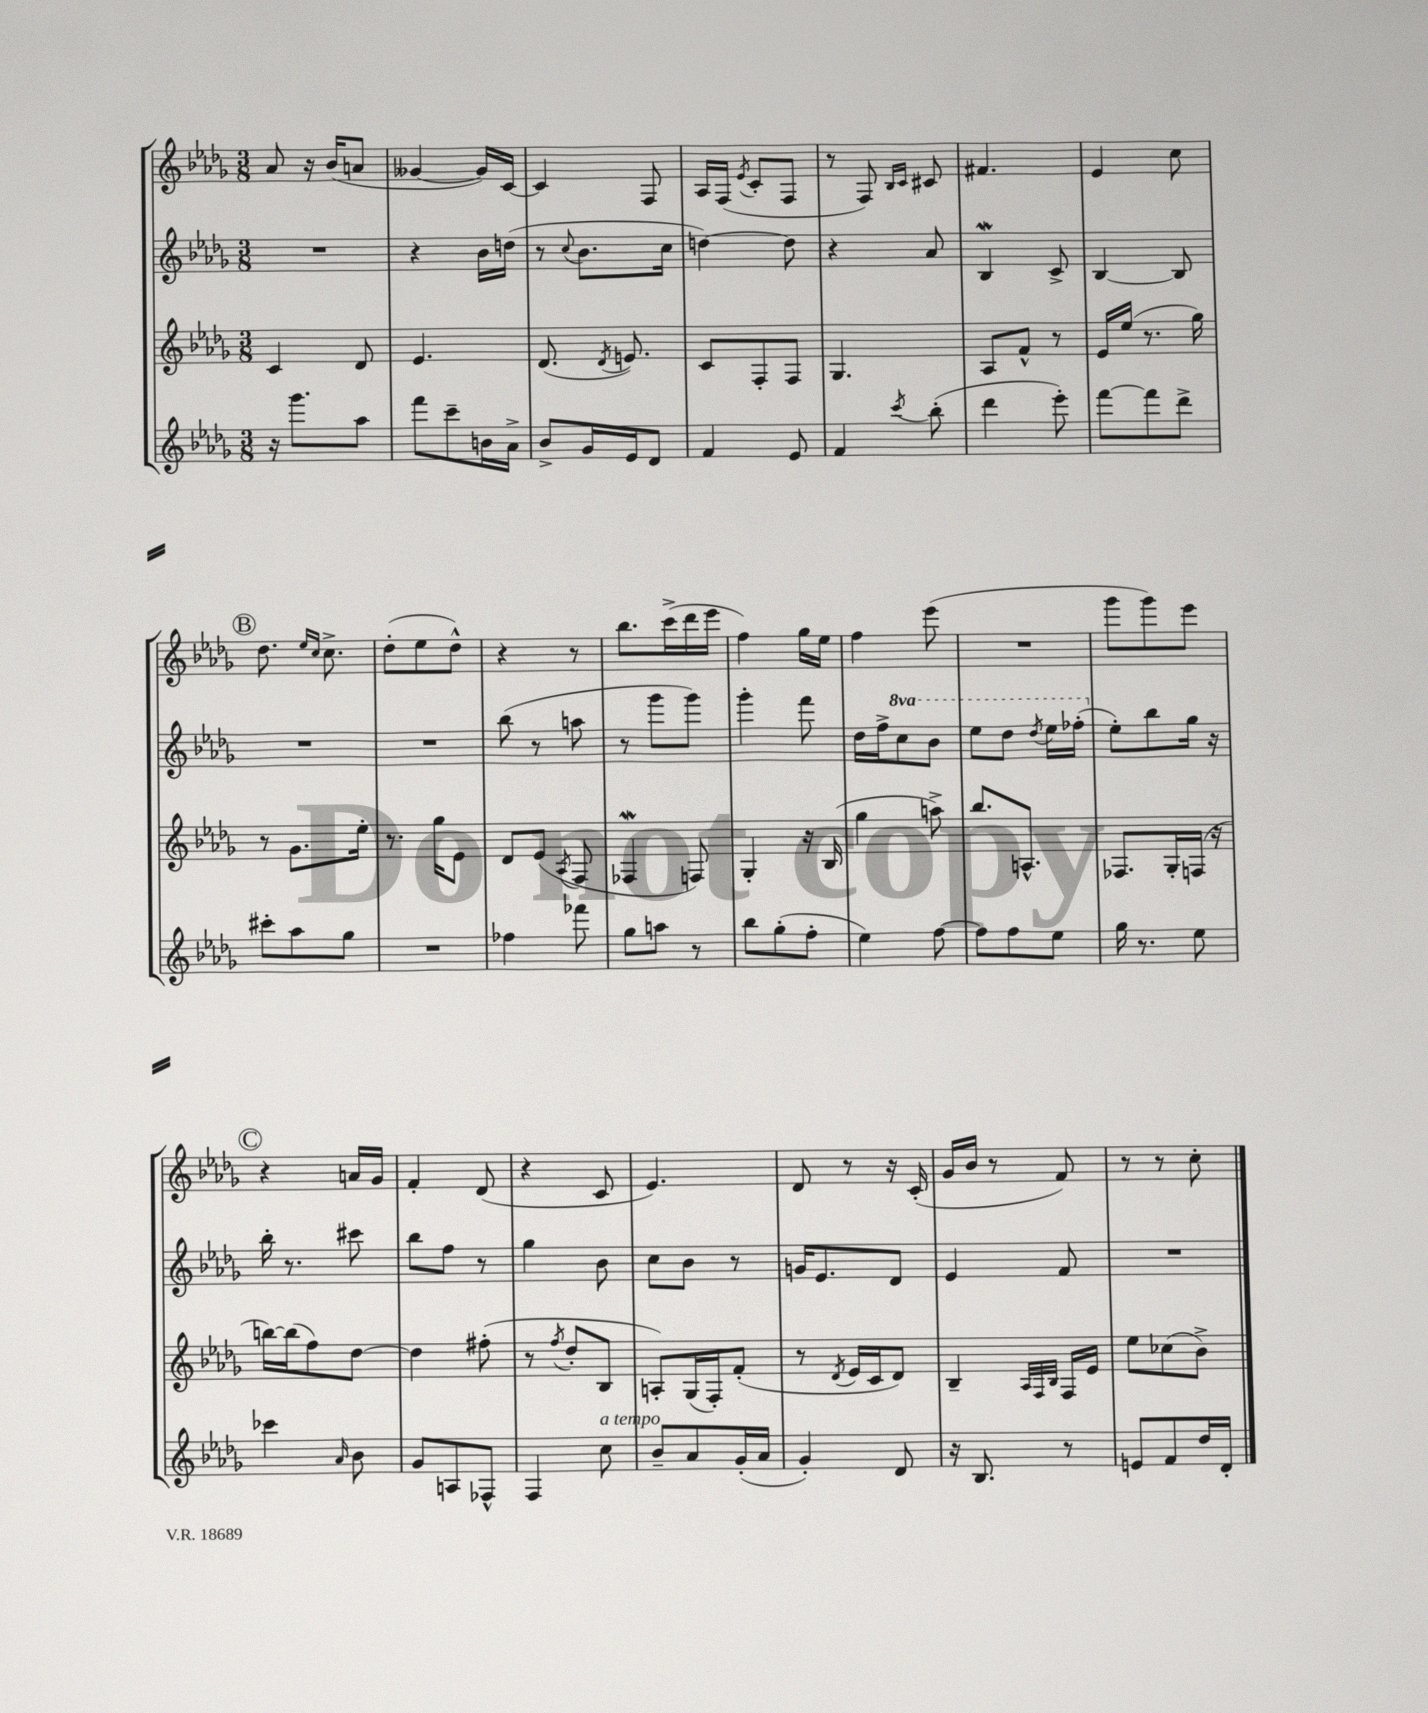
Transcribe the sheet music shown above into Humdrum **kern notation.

**kern	**kern	**kern	**kern
*part4	*part3	*part2	*part1
*staff4	*staff3	*staff2	*staff1
*clefG2	*clefG2	*clefG2	*clefG2
*k[b-e-a-d-g-]	*k[b-e-a-d-g-]	*k[b-e-a-d-g-]	*k[b-e-a-d-g-]
*M3/8	*M3/8	*M3/8	*M3/8
=5	=5	=5	=5
16r	4c/	4.r	8a-/
8.ggg-\L	.	.	.
.	.	.	16r
.	.	.	(16b-/KL
8aa-\J	8d-/	.	8an/J
=6	=6	=6	=6
8fff\L	4.e-/	4r	[4g--X/
8ccc~\	.	.	.
16bn\L	.	16b-\LL	16g--/LL])
16a-^\JJ	.	(16ddn\JJ	[16c/JJ
=7	=7	=7	=7
8b-^/L	(8.d-/	8r	4c/]
.	.	8qqcc/	.
16g-/L	.	8.b-\L	.
.	8qd-/	.	.
16e-/J	8.en/)	.	.
8d-/J	.	.	8F/
.	.	16cc\Jk	.
=8	=8	=8	=8
4f/	8c/L	[4ddn\)	16A-/LL
.	.	.	(16F/JJ
.	.	.	8qe-/
.	8F'/	.	8c'/L
8e-/	8F/J	8dd\]	8F/J
=9	=9	=9	=9
4f/	4.G-/	4r	8r
.	.	.	8F/)
.	.	.	16qqB-/LL
8qccc/	.	.	16qqc/JJ
(8bb-'\	.	8a-/	8c#X/
=10	=10	=10	=10
4ddd-\	8A-/L	4B-W/	4.f#X/
.	8f^^/J	.	.
8eee-'\)	8r	8c^/	.
=11	=11	=11	=11
[8fff\L	16e-/LL	[4B-/	4e-/
.	(16ee-/JJ	.	.
8fff\]	8.r	.	.
8ddd-^\J	.	8B-/]	8cc\
.	16gg-\)	.	.
!!LO:LB:g=z
!!LO:REH:place=s1:t=B
=12	=12	=12	=12
8ccc#X'\L	8r	4.r	8.dd-\
8aa-\	8.g-\L	.	.
.	.	.	16qqee-/LL
.	.	.	16qqcc/JJ
.	.	.	8.cc^\
8gg-\J	.	.	.
.	16ee-'\Jk	.	.
=13	=13	=13	=13
4.r	8.r	4.r	(8dd-'\L
.	.	.	8ee-\
.	16gg-\KL	.	.
.	8e-\J	.	8dd-^^\J)
=14	=14	=14	=14
4ff-X\	8d-/L	(8bb-\	4r
.	(8e-/J	8r	.
.	8qA-/	.	.
8fff-X\	8F/	8aan\	8r
=15	=15	=15	=15
8gg-\L	4F-Xw/	8r	8.bb-\L
8aan\J	.	8ggg-\L	.
.	.	.	(16ccc^\L
8r	8Fn/)	8ggg-\J)	16ddd-\
.	.	.	16eee-\JJ
=16	=16	=16	=16
8bb-\L	4G-'/	4ggg-'\	4ff\)
(8gg-'\	.	.	.
8ff'\J	16r	8fff\	16gg-\LL
.	(16B-/	.	16ee-\JJ
=17	=17	=17	=17
4ee-\)	4gg-\	16dd-\LL	4ff\
.	.	16ff^\J	.
*	*	*8va	*
.	.	8ccc\	.
[8ff\	8aan^\)	8bb-\J	(8eee-\
=18	=18	=18	=18
8ff\L]	8.bb-/L	8eee-\L	4.r
8ff\	.	8ddd-\J	.
.	8.An^^/J	.	.
.	.	8qddd-/	.
8ee-\J	.	16eee-\LL	.
.	.	(16fff-X'\JJ	.
=19	=19	=19	=19
*	*	*X8va	*
16gg-\	8.F-X/L	8ee-'\L)	8ggg-\L
8.r	.	.	.
.	.	8bb-\	8ggg-\)
.	16G-'/L	.	.
8ee-\	(16Fn/JJ	16gg-\Jk	8eee-\J
.	16r	16r	.
!!LO:LB:g=z
!!LO:REH:place=s1:t=C
=20	=20	=20	=20
4ccc-X\	[16bbn\LL)	16bb-'\	4r
.	(16bb\J]	8.r	.
.	8ff\)	.	.
16qqa-/	.	.	.
8b-\	[8dd-\J	8ccc#X\	16an/LL
.	.	.	16g-/JJ
=21	=21	=21	=21
8g-/L	4dd-\]	8bb-\L	4f'/
8An/	.	8ff\J	.
8F-X^^/J	(8ff#X'\	8r	(8d-/
=22	=22	=22	=22
4F/	8r	4gg-\	4r
.	8qff/	.	.
.	8dd-'/L	.	.
!LO:TX:a:i:t=a tempo	!	!	!
8cc\	8B-/J	8b-\	8c/
=23	=23	=23	=23
8b-~/L	8An'/L)	8cc\L	4.e-/)
8a-/	(16G-/L	8b-\J	.
.	16F'/J)	.	.
(16g-'/L	(8f'/J	8r	.
16a-/JJ	.	.	.
=24	=24	=24	=24
4g-'/)	8r	16gn/KL	8d-/
.	.	8.e-/	.
.	8qd-/	.	.
.	16e-/LL	.	8r
.	16c/J	.	.
8d-/	8d-/J)	8d-/J	16r
.	.	.	(16c'/
=25	=25	=25	=25
16r	4B-~/	4e-/	16g-/LL
8.B-/	.	.	16b-/JJ
.	.	.	8r
.	32qqA-/LLL	.	.
.	32qqF/	.	.
.	32qqB-/JJJ	.	.
8r	16F/LL	8f/	8f/)
.	16e-/JJ	.	.
=26	=26	=26	=26
8en/L	8ee-\L	4.r	8r
8f/	(8cc-X\	.	8r
16dd-/L	8b-^\J)	.	8cc'\
16d-'/JJ	.	.	.
==	==	==	==
*-	*-	*-	*-
